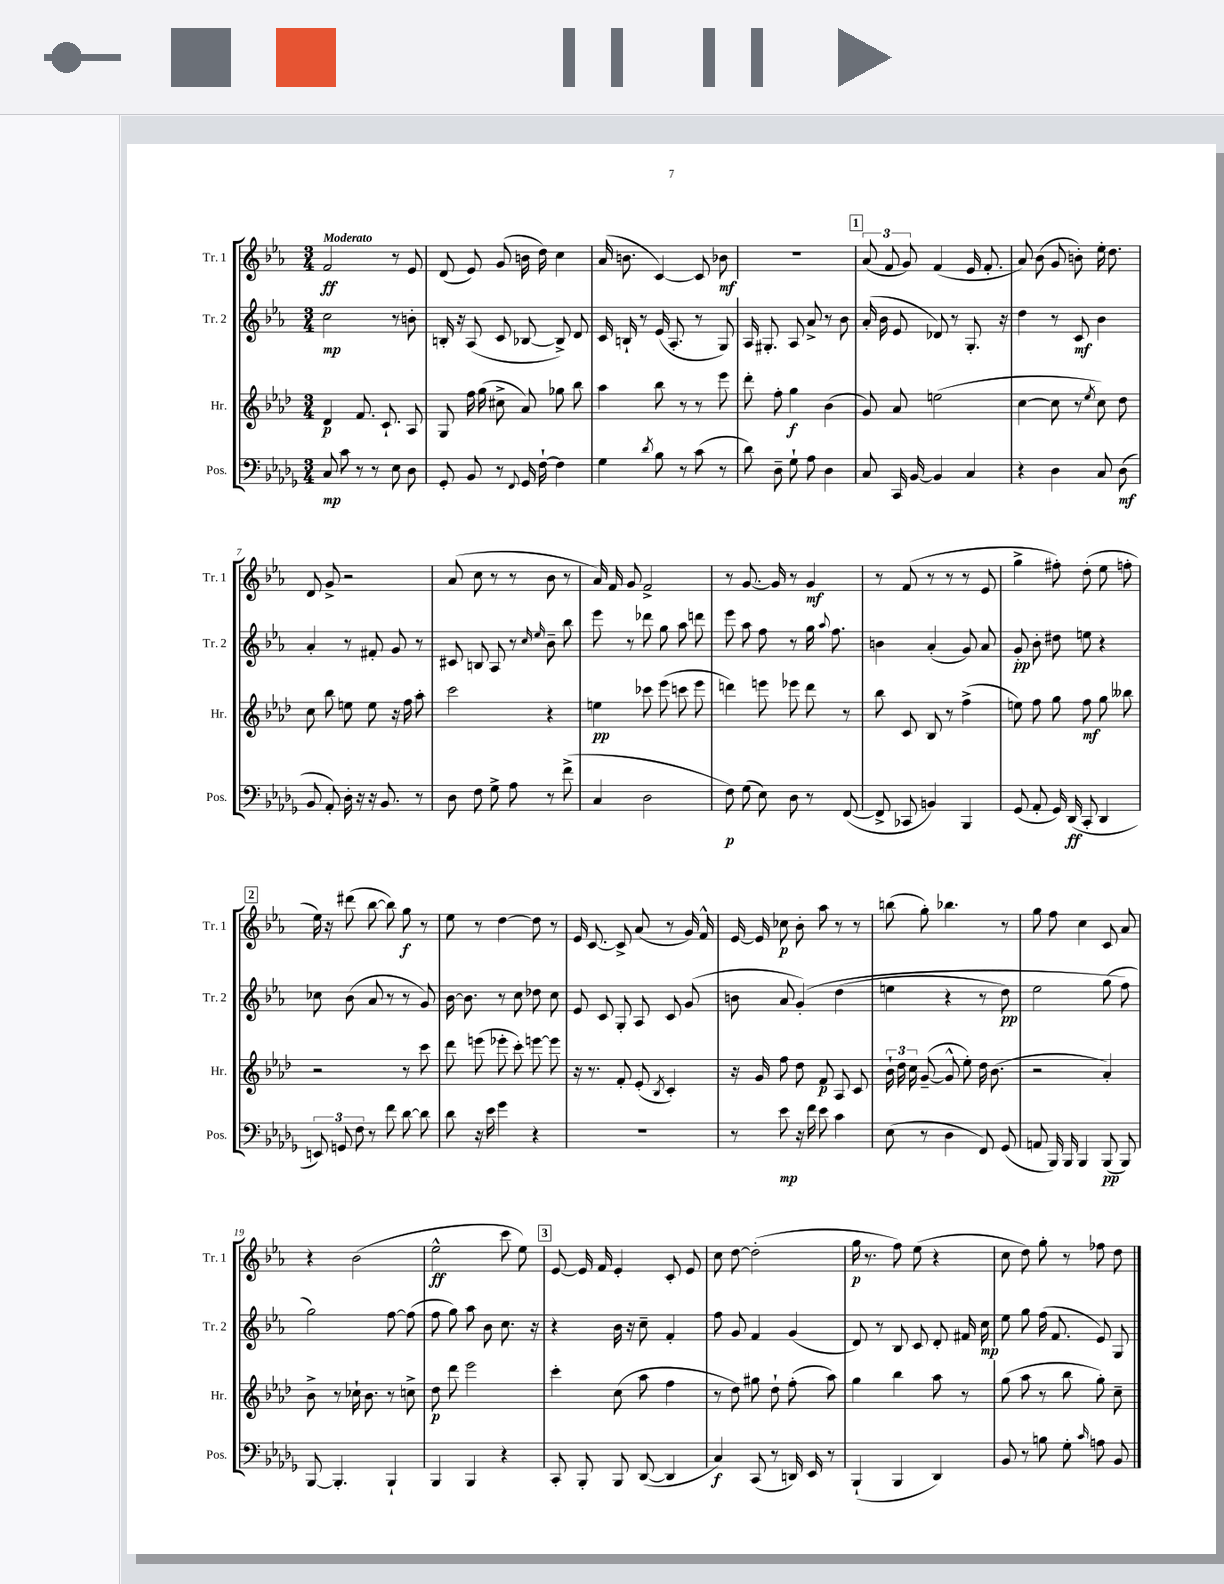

**kern	**dynam	**kern	**dynam	**kern	**dynam	**kern	**dynam
*part4	*part4	*part3	*part3	*part2	*part2	*part1	*part1
*staff4	*staff4	*staff3	*staff3	*staff2	*staff2	*staff1	*staff1
*I"Pos.	*	*I"Hr.	*	*I"Tr. 2	*	*I"Tr. 1	*
*I'Pos.	*	*I'Hr.	*	*I'Tr. 2	*	*I'Tr. 1	*
*clefF4	*	*clefG2	*	*clefG2	*	*clefG2	*
*k[b-e-a-d-g-]	*	*k[b-e-a-d-]	*	*k[b-e-a-]	*	*k[b-e-a-]	*
*M3/4	*	*M3/4	*	*M3/4	*	*M3/4	*
=1	=1	=1	=1	=1	=1	=1	=1
!	!	!	!	!	!	!LO:TX:a:B:t=Moderato	!
8C/	mp	4d-/	p	2cc\	mp	2f/	ff
8c\	.	.	.	.	.	.	.
8r	.	8.f/	.	.	.	.	.
8r	.	.	.	.	.	.	.
.	.	8.c`/	.	.	.	.	.
8E-\	.	.	.	8r	.	8r	.
8D-\	.	8A-/	.	8bn'\	.	8e-/	.
=2	=2	=2	=2	=2	=2	=2	=2
8GG-'/	.	8G/	.	16Bn'/	.	(8d/	.
.	.	.	.	16r	.	.	.
8BB-/	.	16ff\	.	(8A-/	.	8e-/)	.
.	.	(16gg\	.	.	.	.	.
8r	.	8cc#X^\	.	8c/	.	(8g/	.
8qqFF/	.	.	.	.	.	.	.
16GG-/	.	8a-/)	.	[8B-X/	.	16bn\	.
[16F`\	.	.	.	.	.	16dd\)	.
4F\]	.	8gg-X\	.	8B-^/])	.	4cc\	.
.	.	8bb-\	.	8d/	.	.	.
=3	=3	=3	=3	=3	=3	=3	=3
4G-\	.	4aa-\	.	16c/	.	(16a-/	.
.	.	.	.	16Bn`/	.	8.bn\	.
.	.	.	.	8r	.	.	.
8qd-/	.	.	.	.	.	.	.
8B-\	.	8bb-\	.	(16e-/	.	[4c/)	.
.	.	.	.	8.A-'/	.	.	.
8r	.	8r	.	.	.	.	.
(8c\	.	8r	.	8r	.	8c/]	.
8r	.	8eee-\	.	8G/)	.	8b-X\	mf
=4	=4	=4	=4	=4	=4	=4	=4
8d-\)	.	8ddd-'\	.	16A-/	.	2.r	.
.	.	.	.	8.G#X'/	.	.	.
8D-~\	.	8ff'\	.	.	.	.	.
8G-`\	.	4gg\	f	8A-/	.	.	.
8A-\	.	.	.	8a-^/	.	.	.
4D-\	.	(4b-\	.	8r	.	.	.
.	.	.	.	8b-\	.	.	.
!!LO:REH:place=s1:t=1
=5	=5	=5	=5	=5	=5	=5	=5
8C/	.	8g/)	.	(16a-'/	.	(12a-/	.
.	.	.	.	16b-\	.	.	.
.	.	.	.	.	.	12f/	.
16CC/	.	8a-/	.	8e-/	.	.	.
.	.	.	.	.	.	12g/)	.
[16BB-/	.	.	.	.	.	.	.
4BB-/]	.	(2een\	.	8d-X/)	.	(4f/	.
.	.	.	.	8r	.	.	.
4C/	.	.	.	8.G'/	.	16e-/	.
.	.	.	.	.	.	8.f'/	.
.	.	.	.	16r	.	.	.
=6	=6	=6	=6	=6	=6	=6	=6
4r	.	[4cc\	.	4dd\	.	8a-/)	.
.	.	.	.	.	.	(8b-\	.
4D-\	.	8cc\]	.	8r	.	8g/	.
.	.	8r	.	8c/	mf	8bn'\)	.
.	.	8qee-/	.	.	.	.	.
8C/	.	8cc\)	.	4b-\	.	16ee-'\	.
.	.	.	.	.	.	8.dd\	.
(8D-\	mf	8dd-\	.	.	.	.	.
!!LO:LB:g=z
=7	=7	=7	=7	=7	=7	=7	=7
8BB-/	.	8cc\	.	4a-'/	.	8d/	.
8AA-'/)	.	8bb-\	.	.	.	8g^/	.
16D-'\	.	8een\	.	8r	.	2r	.
16r	.	.	.	.	.	.	.
16r	.	8ee\	.	8f#X'/	.	.	.
8.BB-/	.	.	.	.	.	.	.
.	.	16r	.	8g/	.	.	.
.	.	16ff\	.	.	.	.	.
8r	.	8aa-'\	.	8r	.	.	.
=8	=8	=8	=8	=8	=8	=8	=8
8D-\	.	2ccc\	.	8c#X/	.	(8a-/	.
8F\	.	.	.	8Bn/	.	8cc\	.
8G-^\	.	.	.	8A-/	.	8r	.
8A-\	.	.	.	8r	.	8r	.
.	.	.	.	16qqcc/	.	.	.
.	.	.	.	16qqee-/	.	.	.
8r	.	4r	.	8b-~\	.	8b-\	.
(8f^\	.	.	.	8bb-\	.	8r	.
=9	=9	=9	=9	=9	=9	=9	=9
4C/	.	4een\	pp	8eee-\	.	16a-/)	.
.	.	.	.	.	.	16f/	.
.	.	.	.	8r	.	8g/	.
2D-\	.	8ccc-X\	.	8ddd-X\	.	2f^/	.
.	.	(8eee-\	.	8gg\	.	.	.
.	.	8cccn\	.	8aa-\	.	.	.
.	.	8eee-\	.	8dddn\	.	.	.
=10	=10	=10	=10	=10	=10	=10	=10
8F\)	p	4dddn\)	.	8eee-\	.	8r	.
(8G-\	.	.	.	8aa-\	.	[8.g/	.
8E-\)	.	8eeen\	.	8ff\	.	.	.
.	.	.	.	.	.	16g/]	.
8D-\	.	8eee-X\	.	8r	.	8r	.
8r	.	8ddd\	.	16gg\	.	4g/	mf
.	.	.	.	8qqaa-/	.	.	.
.	.	.	.	8.ff\	.	.	.
([8FF/	.	8r	.	.	.	.	.
=11	=11	=11	=11	=11	=11	=11	=11
8FF^/]	.	8bb-\	.	4bn\	.	8r	.
8CC-X/	.	8c/	.	.	.	(8f/	.
4BBn/)	.	8B-/	.	(4a-'/	.	8r	.
.	.	8r	.	.	.	8r	.
4BBB-/	.	(4ff^\	.	8g/)	.	8r	.
.	.	.	.	8a-/	.	8e-/	.
=12	=12	=12	=12	=12	=12	=12	=12
(8GG-/	.	8een\)	.	8g'/	pp	4gg^\	.
8AA-'/	.	8ff\	.	8b-'\	.	.	.
16GG-/)	.	8gg\	.	8dd#X\	.	8ff#X'\)	.
(16DD-/	ff	.	.	.	.	.	.
8CC'/	.	8ff\	mf	8een\	.	(8dd'\	.
4DD-/	.	8gg\	.	4r	.	8ee-\	.
.	.	8bb--X\	.	.	.	8ffn'\	.
!!LO:LB:g=z
!!LO:REH:place=s1:t=2
=13	=13	=13	=13	=13	=13	=13	=13
12EEn/)	.	2r	.	8cc-X\	.	16ee-\)	.
.	.	.	.	.	.	16r	.
12GGn/	.	.	.	.	.	.	.
.	.	.	.	(8b-\	.	(8ddd#X\	.
12F\	.	.	.	.	.	.	.
8r	.	.	.	8a-/	.	[8bb-\	.
8f\	.	.	.	8r	.	8bb-\])	.
[8d-\	.	8r	.	8r	.	8gg\	f
8d-\]	.	8ccc\	.	8g/)	.	8r	.
=14	=14	=14	=14	=14	=14	=14	=14
8d-\	.	8ddd-\	.	[16b-\	.	8ee-\	.
.	.	.	.	8.b-\]	.	.	.
16r	.	(8eeen\	.	.	.	8r	.
16e-\	.	.	.	.	.	.	.
4g-\	.	8eee-X'\	.	8r	.	[4dd\	.
.	.	8ccc'\)	.	8cc\	.	.	.
4r	.	[8eeen\	.	8dd-X\	.	8dd\]	.
.	.	8eee\]	.	8cc\	.	8r	.
=15	=15	=15	=15	=15	=15	=15	=15
2.r	.	16r	.	8e-/	.	16e-/	.
.	.	8.r	.	.	.	[8.c/	.
.	.	.	.	8c/	.	.	.
.	.	8f'/	.	8G'/	.	8c^/]	.
.	.	(8e-'/	.	8A-/	.	(8a-/	.
.	.	8qB-/	.	.	.	.	.
.	.	4c'/)	.	8c/	.	8r	.
.	.	.	.	(8g/	.	16g/)	.
.	.	.	.	.	.	16f^^/	.
=16	=16	=16	=16	=16	=16	=16	=16
8r	.	16r	.	8bn\	.	[16e-/	.
.	.	16g/	.	.	.	16e-/]	.
8e-\	mp	8ff\	.	8a-/	.	8cc-X\	p
16r	.	8dd-\	.	(4g'/)	.	8b-'\	.
16f\	.	.	.	.	.	.	.
8e-\	.	8f/	p	.	.	8aa-\	.
4c\	.	8A-/	.	(4dd\	.	8r	.
.	.	8c/	.	.	.	8r	.
=17	=17	=17	=17	=17	=17	=17	=17
(8E-\	.	24b-`\	.	4een\	.	(8bbn\	.
.	.	24dd-\	.	.	.	.	.
.	.	24cc\	.	.	.	.	.
8r	.	([8g~/	.	.	.	8gg'\)	.
4D-\	.	8g^^/]	.	4r	.	4.bb-X\	.
.	.	8ee-'\)	.	.	.	.	.
8FF/)	.	16dd-\	.	8r	.	.	.
.	.	(8.b-\	.	.	.	.	.
(8GG-/	.	.	.	8dd\)	pp	8r	.
=18	=18	=18	=18	=18	=18	=18	=18
8AAn/	.	2r	.	2ee-\	.	8gg\	.
16BBB-/)	.	.	.	.	.	8ff\	.
16BBB-/	.	.	.	.	.	.	.
4BBB-/	.	.	.	.	.	4cc\	.
(8BBB-/	pp	4a-'/)	.	(8gg\	.	8c/	.
8BBB-/)	.	.	.	8ff\)	.	8a-/	.
!!LO:LB:g=z
=19	=19	=19	=19	=19	=19	=19	=19
[8BBB-/	.	8b-^\	.	2gg\)	.	4r	.
4.BBB-'/]	.	8r	.	.	.	.	.
.	.	16cc-X`\	.	.	.	(2b-\	.
.	.	8.b-\	.	.	.	.	.
4BBB-`/	.	8r	.	[8ff\	.	.	.
.	.	8ccn^\	.	(8ff\]	.	.	.
=20	=20	=20	=20	=20	=20	=20	=20
4BBB-/	.	8dd-\	p	8ff\	.	2ee-^^\	ff
.	.	8ddd-\	.	8gg\)	.	.	.
4BBB-/	.	2eee-\	.	8aa-\	.	.	.
.	.	.	.	8b-\	.	.	.
4r	.	.	.	8.cc\	.	8ccc\	.
.	.	.	.	.	.	8ee-\)	.
.	.	.	.	16r	.	.	.
!!LO:REH:place=s1:t=3
=21	=21	=21	=21	=21	=21	=21	=21
8CC'/	.	4ccc'\	.	4r	.	[8e-/	.
8BBB-'/	.	.	.	.	.	16e-/]	.
.	.	.	.	.	.	16f/	.
8BBB-/	.	(8cc\	.	16b-\	.	4e-'/	.
.	.	.	.	16r	.	.	.
([8DD-/	.	8aa-\	.	8cc~\	.	.	.
4DD-/]	.	4ff\	.	4f'/	.	8c'/	.
.	.	.	.	.	.	8e-/	.
=22	=22	=22	=22	=22	=22	=22	=22
4C/)	f	8r	.	8ff\	.	8cc\	.
.	.	8dd-\)	.	8g/	.	[8dd\	.
(8CC/	.	8gg#X\	.	4f/	.	(2dd'\]	.
8r	.	8dd-`\	.	.	.	.	.
16DDn/)	.	(8ff'\	.	(4g/	.	.	.
16EE-/	.	.	.	.	.	.	.
8r	.	8aa-\)	.	.	.	.	.
=23	=23	=23	=23	=23	=23	=23	=23
(4BBB-`/	.	4gg\	.	8d/)	.	16gg\	p
.	.	.	.	.	.	8.r	.
.	.	.	.	8r	.	.	.
4BBB-/	.	4bb-\	.	8B-/	.	8ff\)	.
.	.	.	.	8c/	.	(8ee-\	.
4DD-/)	.	8aa-\	.	8d'/	.	4r	.
.	.	8r	.	16f#X/	.	.	.
.	.	.	.	16cc\	mp	.	.
=24	=24	=24	=24	=24	=24	=24	=24
8BB-/	.	(8gg\	.	8ee-\	.	8cc\	.
8r	.	8aa-\	.	8gg\	.	8dd\)	.
8Bn\	.	8r	.	(16ff\	.	8gg'\	.
.	.	.	.	8.f/	.	.	.
8G-'\	.	8bb-\	.	.	.	8r	.
16qqc/	.	.	.	.	.	.	.
8An\	.	8gg'\)	.	8e-/)	.	8ff-X\	.
8BB-/	.	8cc~\	.	8G/	.	8dd\	.
==	==	==	==	==	==	==	==
*-	*-	*-	*-	*-	*-	*-	*-
